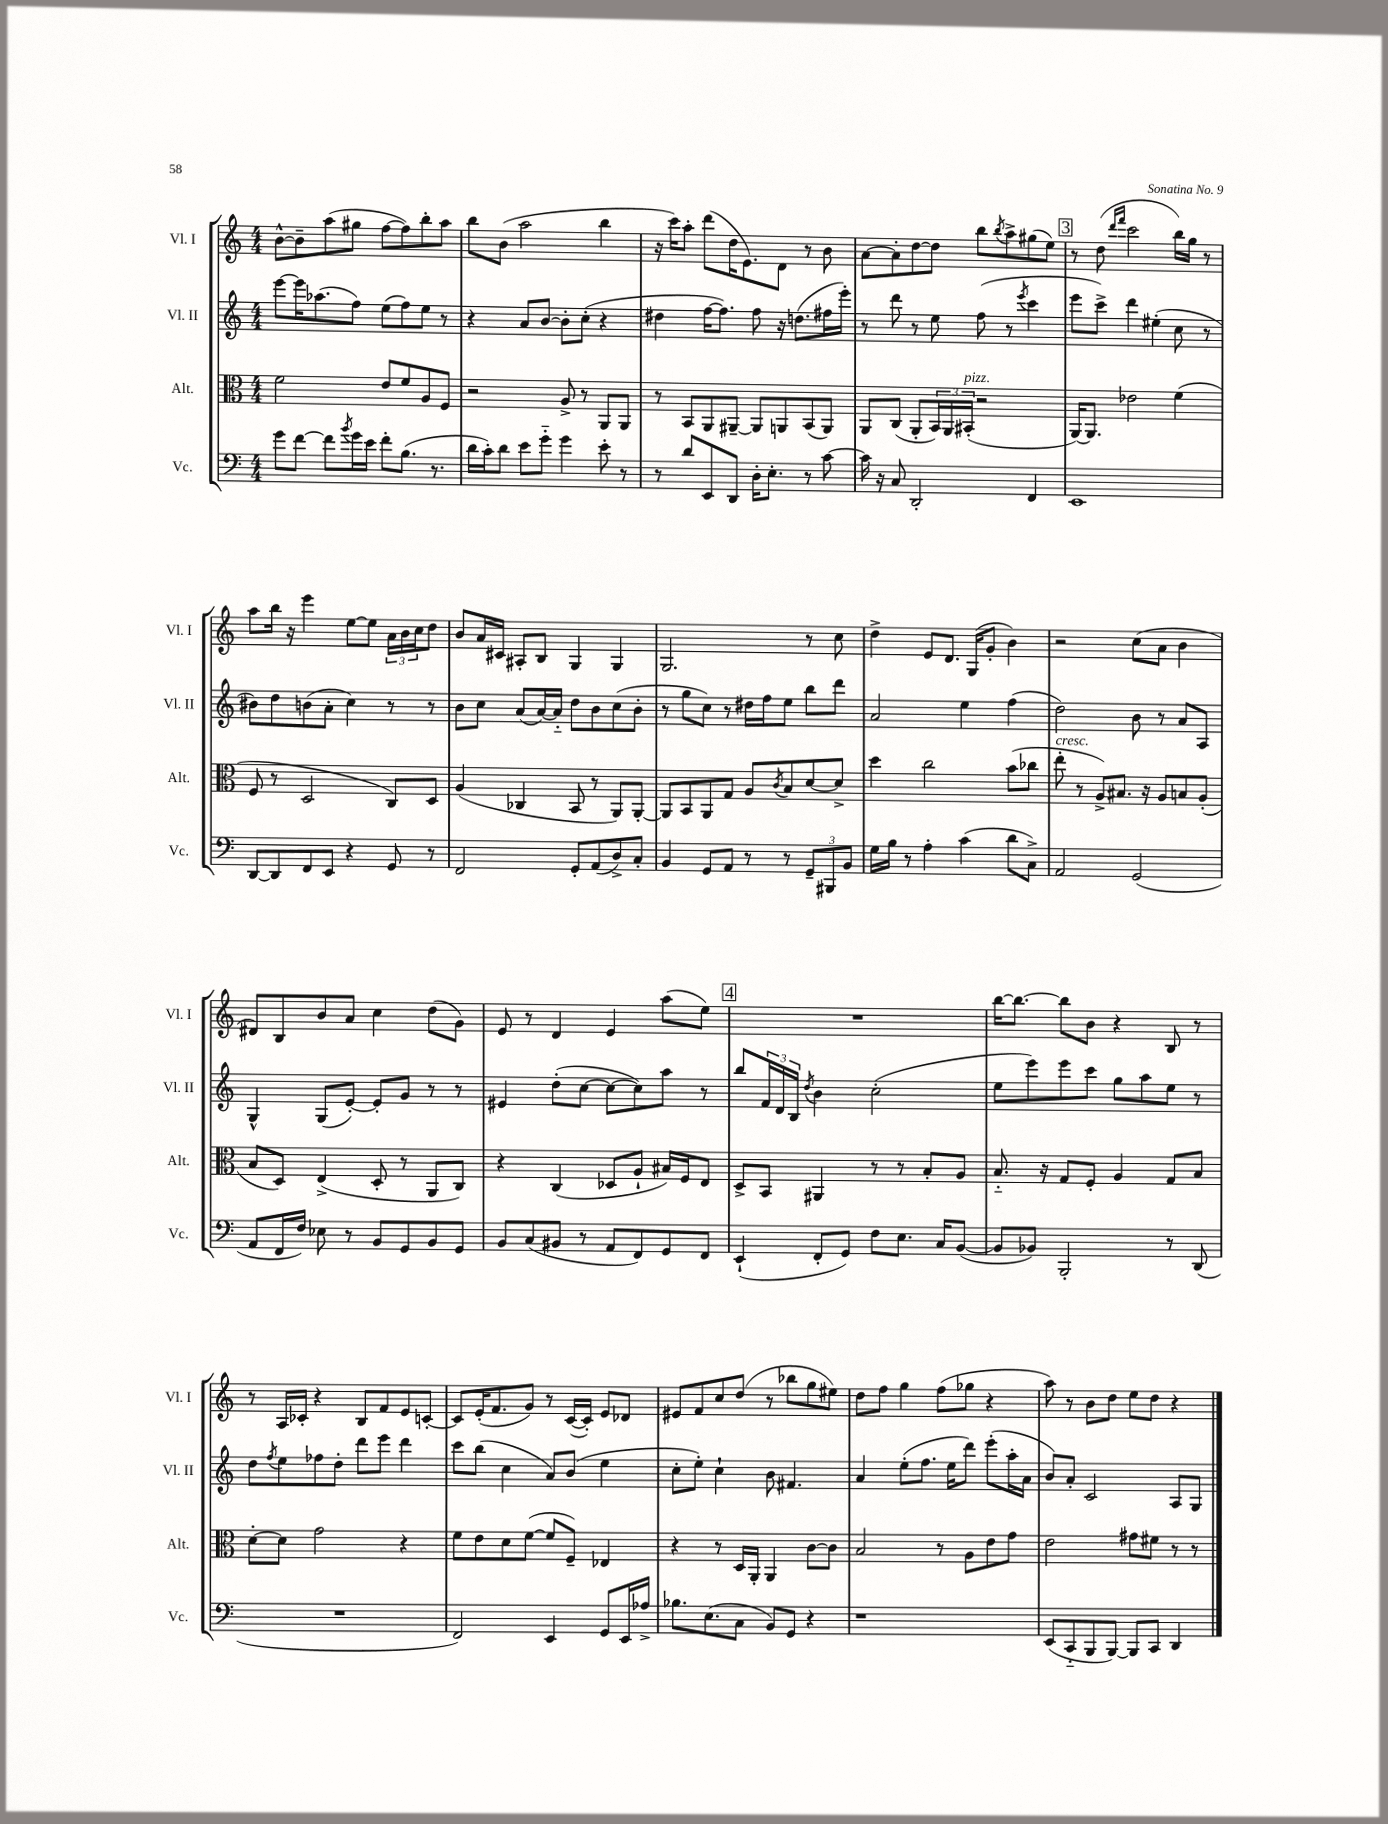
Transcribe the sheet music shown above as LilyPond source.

<<
\new StaffGroup <<
\new Staff = "s0" \with { instrumentName = "Vl. I" shortInstrumentName = "Vl. I" } {
    \clef treble \key c \major \numericTimeSignature \time 4/4
    b'8~-^ b'8-- a''8( gis''8 f''8~ f''8) b''8-. a''8 |
    b''8 b'8( a''2 b''4 |
    r16 c'''16) a''8-. d'''8( d''16 e'8.) d'8 r8 b'8 |
    a'8~ a'8-. d''8~ d''8 b''8 \acciaccatura { b''8 } a''8-> gis''8( e''8) |
    \mark \markup { \box "3" } r8 d''8( \grace { d'''16 f'''16 } c'''2 b''16) g''16 r8 |
    a''8 b''16 r16 e'''4 e''8~ e''8 \tuplet 3/2 { a'16 b'16 c''16 } d''8 |
    b'8 a'16 cis'16 ais8-. b8 g4 g4 |
    g2. r8 c''8 |
    d''4-> e'8 d'8. g16( g'8-. b'4) |
    r2 c''8( a'8 b'4 |
    dis'8) b8 b'8 a'8 c''4 d''8( g'8) |
    e'8 r8 d'4 e'4 a''8( e''8) |
    \mark \markup { \box "4" } R1 |
    b''16~ b''8.~ b''8 b'8 r4 b8 r8 |
    r8 a16 ces'16-. r4 b8 f'8 e'8 c'8~-. |
    c'8 e'16-.( f'8. g'8) r8 c'16~( c'16-.) e'8 des'8 |
    eis'8 f'8 c''8 d''8( r8 bes''8 g''8 eis''8) |
    d''8 f''8 g''4 f''8( ges''8 r4 |
    a''8) r8 b'8 d''8 e''8 d''8 r4 \bar "|." |
}
\new Staff = "s1" \with { instrumentName = "Vl. II" shortInstrumentName = "Vl. II" } {
    \clef treble \key c \major \numericTimeSignature \time 4/4
    e'''8~ e'''16 aes''8.( f''8) e''8( f''8) e''8 r8 |
    r4 a'8 b'8~ b'8-. c''8-.( r4 |
    dis''4 f''16~ f''8.) f''8 r16 d''8.( fis''16 e'''16-.) |
    r8 d'''8 r8 e''8 f''8( r8 \acciaccatura { e'''8 } c'''4 |
    \mark \markup { \box "3" } e'''8 c'''8->) d'''4 eis''4-.( c''8 r8 |
    bis'8) d''8 b'8( a'8-. c''4) r8 r8 |
    b'8 c''8 a'8( a'16~) a'16-_ d''8 b'8 c''8( b'8-. |
    r8 g''8 c''8) r8 dis''16 f''16 e''8 b''8 d'''8 |
    a'2 e''4 f''4( |
    d''2) b'8 r8 a'8 a8 |
    g4-^ g8( e'8~-.) e'8-. g'8 r8 r8 |
    eis'4 d''8-.( c''8~ c''8~ c''8) a''8 r8 |
    \mark \markup { \box "4" } b''8 \tuplet 3/2 { f'16 d'16 b16 } \acciaccatura { d''8 } b'4 c''2-.( |
    e''8 e'''8) e'''8 c'''8 g''8 a''8 e''8 r8 |
    d''8 \acciaccatura { f''8 } e''8 fes''8 d''8-. d'''8 e'''8 d'''4 |
    c'''8 b''8( c''4 a'8) b'8( e''4 |
    c''8-. e''8-.) c''4-! b'8 fis'4. |
    a'4 e''8-.( f''8. e''16 d'''8) e'''8-.( a''16-. a'16 |
    b'8) a'8-. c'2 a8 g8 \bar "|." |
}
\new Staff = "s2" \with { instrumentName = "Alt." shortInstrumentName = "Alt." } {
    \clef alto \key c \major \numericTimeSignature \time 4/4
    f'2 e'8 f'8 a8 f8 |
    r2 a8-> r8 a,8 a,8 |
    r8 b,8 a,8 ais,8~-- ais,8 a,8 b,8( a,8) |
    a,8 c8( a,8-. \tuplet 3/2 { b,16) a,16 bis,16-.^\markup { \italic "pizz." }( } r2 |
    \mark \markup { \box "3" } a,16~) a,8. ees'2 f'4( |
    f8 r8 d2 c8) d8 |
    a4( ces4 b,8 r8 a,8) a,8~-. |
    a,8 b,8 a,8 g8 a8 \acciaccatura { c'8 } b8 d'8~ d'8-> |
    d''4 c''2 b'8( ces''8 |
    e''8-.^\markup { \italic "cresc." } r8 a8->) bis8. r16 a8 b8 a8-.( |
    b8 d8) e4->( d8-. r8 a,8 c8) |
    r4 c4( des8 a8-! bis16) f16 e8 |
    \mark \markup { \box "4" } d8-> b,8 ais,4 r8 r8 b8-. a8 |
    b8.-_ r16 g8 f8-. a4 g8 b8 |
    d'8~-. d'8 g'2 r4 |
    f'8 e'8 d'8 f'8~( f'8 f8--) ees4 |
    r4 r8 d16 a,16-. a,4 c'8~ c'8 |
    b2 r8 a8 e'8 g'8 |
    e'2 gis'8 fis'8 r8 r8 \bar "|." |
}
\new Staff = "s3" \with { instrumentName = "Vc." shortInstrumentName = "Vc." } {
    \clef bass \key c \major \numericTimeSignature \time 4/4
    g'8 f'8~ f'8 \acciaccatura { b'8 } g'16 e'16 f'8-. b8.( r8. |
    d'16 c'16-.) d'8 e'8 g'8-_ g'4 e'8-. r8 |
    r8 d'8 e,8 d,8 d16-. e8.-. r8 c'8~ |
    c'16 r16 c8 d,2-. f,4 |
    \mark \markup { \box "3" } e,1 |
    d,8~ d,8 f,8 e,8 r4 g,8 r8 |
    f,2 g,8-. a,8( d8->) c8-. |
    b,4 g,8 a,8 r8 r8 \tuplet 3/2 { g,8-- bis,,8 b,8 } |
    g16 b16 r8 a4-. c'4( d'8 c8->) |
    a,2 g,2( |
    a,8 f,16 f16) ees8 r8 b,8 g,8 b,8 g,8 |
    b,8 c8( bis,8 r8 a,8 f,8) g,8 f,8 |
    \mark \markup { \box "4" } e,4-!( f,8-. g,8) f8 e8. c16 b,8~( |
    b,8 bes,8) b,,2-. r8 d,8( |
    R1 |
    f,2) e,4 g,8 e,16 aes16-> |
    bes8. e8.( c8 b,8) g,8 r4 |
    r1 |
    e,8( c,8-_ b,,8 b,,8~) b,,8 c,8 d,4 \bar "|." |
}
>>
>>
\layout { \context { \Score \remove "Bar_number_engraver" } }
